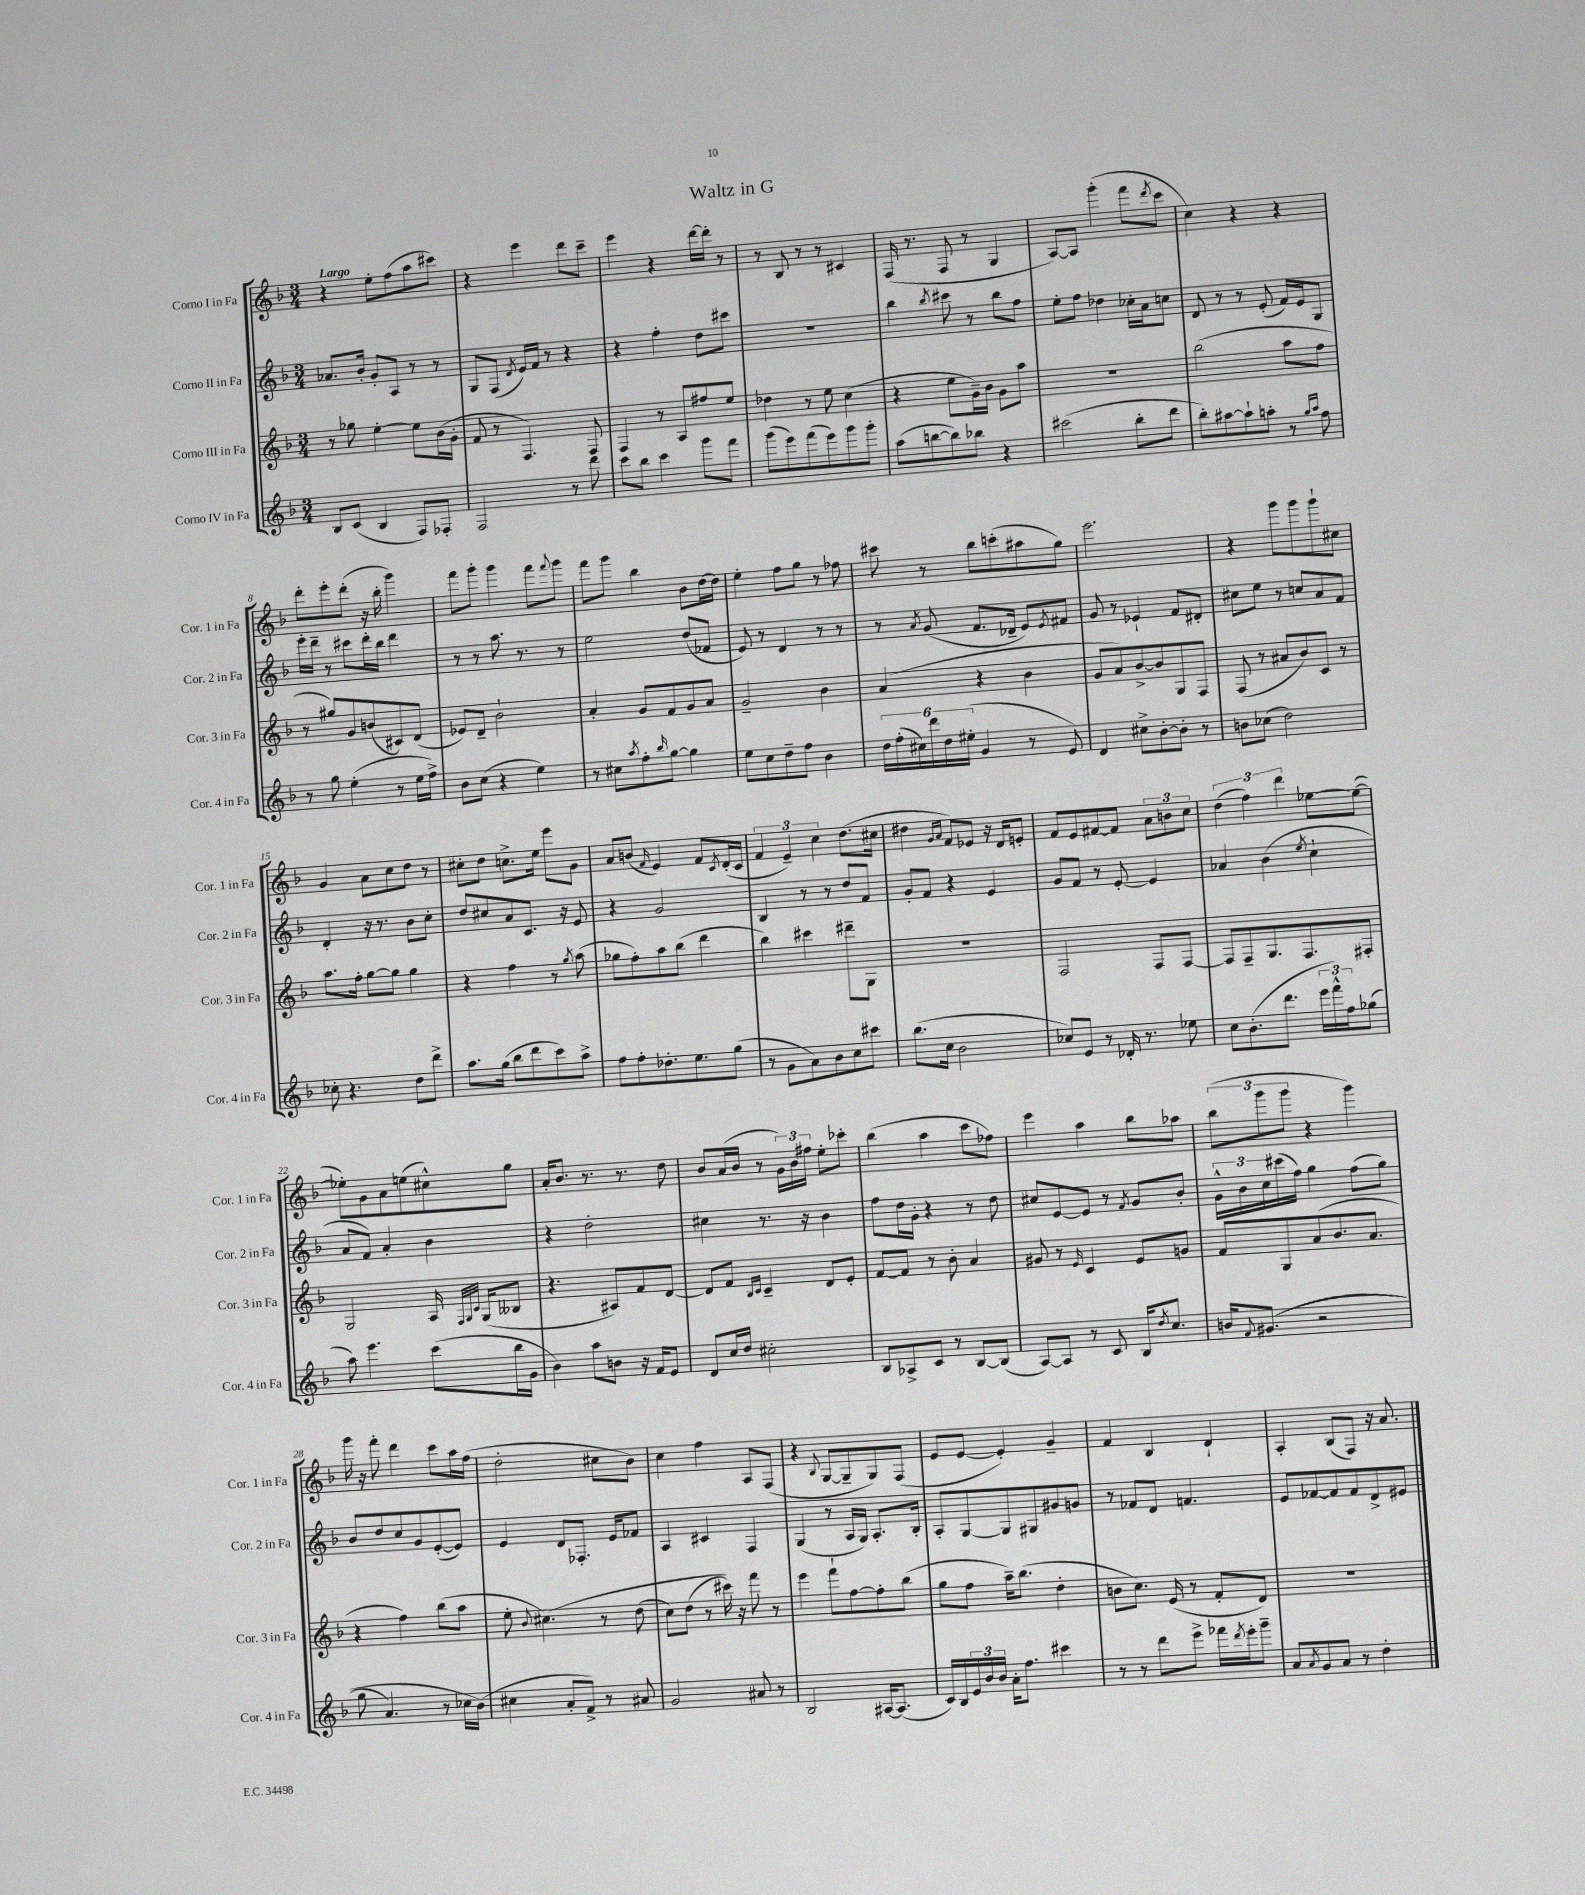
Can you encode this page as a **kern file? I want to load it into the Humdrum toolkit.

**kern	**kern	**kern	**kern
*staff4	*staff3	*staff2	*staff1
*clefG2	*clefG2	*clefG2	*clefG2
*k[b-]	*k[b-]	*k[b-]	*k[b-]
*M3/4	*M3/4	*M3/4	*M3/4
8B-/L	8r	8.a-/L	4r
(8c/J	8gg-\	.	.
.	.	16b-'/Jk	.
4B-/	[4ee'\	8g'/L	8ee'\L
.	.	8A/J	(8ff\
8F/L)	8ee\]L	8r	8aa\
8F-'/J	(16b-\L	8r	8ccc#\J)
.	16g'\JJ	.	.
=	=	=	=
2F/	8f/	8G/L	4r
.	8r	(8F/J	.
.	.	8qd/	.
.	4.F/)	16e/LL)	4eee\
.	.	16f/JJ	.
.	.	8r	.
8r	.	4r	8ddd\L
8ddd\	8F/	.	8ccc~\J
=	=	=	=
8ccc\L	4F/	4r	4eee\
8bb-\J	.	.	.
4ccc\	8r	4ff'\	4r
.	8A/L	.	.
8ggg\L	8ff#/	8dd\L	[16ddd\LL
.	.	.	16ddd'\]JJ
8fff\J	8ee/J	8ccc#\J	8r
=	=	=	=
(8ggg\L	4dd-\	2.r	8r
8eee\)	.	.	8B-/
(8fff\	8r	.	8r
8eee\)	8ee\	.	8r
8ggg\	(4cc\	.	4c#/
8ggg'\J	.	.	.
=	=	=	=
(8aa\L	4r	4bb-\	(16F/
.	.	.	8.r
[8bb\	.	.	.
.	.	8qbb-/	.
8bb\])	8ee\L	8ccc#\	8F/
8bb-\J	16g~\L)	8r	8r
.	16b-\JJ	.	.
4r	8g\L	8bb-\L	4G/
.	8aa\J	8ff\J	.
=	=	=	=
(2ccc#\	2.r	8ee'\L	[8A/L)
.	.	8ff\J	8A/]J
.	.	4dd-\	(4ggg'\
8bb-'\L	.	16cc-'\LL	8fff\L
.	.	16a\J	.
.	.	.	8qddd/
8ddd\J	.	8cc\J	8ccc\J
=	=	=	=
8bb-'\L)	(2bb-\	8d/	4cc\)
[8aa#\	.	8r	.
8aa#`\]	.	8r	4r
8aa'\J	.	(8e'/	.
8r	8aa\L	16f/LL)	4r
.	.	16e/J	.
16qqgg/LL	.	.	.
16qqaa/JJ	.	.	.
8ff\	8ff\J	8G/J	.
=	=	=	=
8r	8r	16eee'\LL	8ddd'\L
.	.	16ddd~\JJ	.
8gg\	8gg#/L)	8r	8eee'\
(4ee'\	8g/	8ccc#\L	(8ddd'\J
.	(8b/	16ddd'\L	16r
.	.	16bb-\JJ	16bb-'\
8r	8c#/)	4ddd\	4ggg\)
16ee\LL	(8d/J	.	.
16ff^\JJ)	.	.	.
=	=	=	=
8b-\L	8e-/L)	8r	8fff\L
(8cc\J	8d~/J	8r	8ggg'\J
4r	2b-`\	8.aa\	4ggg\
.	.	8.r	.
4ee\)	.	.	8fff\L
.	.	.	8qqfff/
.	.	8r	8ggg\J
=	=	=	=
8r	4a'/	2ee\	8fff\L
8cc#\L	.	.	8ggg\J
8qaa/	.	.	.
8ff'\	8g/L	.	4bb-\
16qqbb-/	.	.	.
[8gg\J	8f/	.	.
4gg\]	8g/	(8dd/L	8b-\L
.	8a/J	8f-/J	[16dd\L
.	.	.	16dd\]JJ
=	=	=	=
8ee\L	2g~/	8e/)	4ee'\
8cc\	.	8r	.
8dd~\	.	4d/	8ff\L
8ff\J	.	.	8gg\J
4b-\	4b-\	8r	8r
.	.	8r	8ff-\
=	=	=	=
24dd\LL	(4a/	8r	8ccc#\
(24ff'\	.	.	.
24cc#\)	.	.	.
.	.	8qa/	.
24ddd\	.	(8g/	8r
24dd\	.	.	.
(24ee#'\JJ	.	.	.
4g/	4r	8.f/L	8bb-\L
.	.	.	(8ccc'\
.	.	16d-~/Jk	.
8r	4b-\	8e/L)	8aa#\
.	.	8qe/	.
8e/)	.	8f#/J	8gg\J)
=	=	=	=
4d/	8g/L	8g/	2.eee\
.	8a/)	8r	.
8cc#^\L	[8b-^/	4e-`/	.
[8b-'\	8b-/]	.	.
8b-'\]J	8G/	8f/L	.
8r	8F/J	8d#'/J	.
=	=	=	=
8b\L	(8F/	8cc#\L	4r
(8cc-\J	8r	8ee\J	.
2dd\)	8a#/L	8r	8ggg\L
.	8b-/)	8cc/L	8ggg\
.	8c/J	8a/	8ggg`\
.	8r	8f/J	8cc#\J
=	=	=	=
8cc-'\	8.aa\L	4d'/	4g/
4.r	.	.	.
.	16ff'\Jk	.	.
.	[8gg\L	16r	8a\L
.	.	8.r	.
.	8gg\]J	.	8cc\
8dd\L	4gg\	8b-\L	8dd\J
8ddd^\J	.	8cc'\J	8r
=	=	=	=
8.aa\L	4r	8dd/L	8cc#'\L
.	.	8cc#/	8dd\J
(16gg\Jk	.	.	.
8bb-\L	4ff\	8a/	8.cc^\L
8ddd\	.	8.c/J	.
.	.	.	16ee\Jk
8ccc\)	8r	.	8eee\L
.	.	16r	.
.	8qgg/	.	.
8aa^\J	(8aa\	8e/	8g\J
=	=	=	=
8ff\L	8gg-\L	4r	8a/L
8ff'\	8ff'\)	.	(8b/J
.	.	.	16qqf/
8.dd-'\	8aa\	2g/	4e/)
.	(8bb-\J	.	.
8.ee\	.	.	.
.	4ddd\	.	8f/L
.	.	.	8qc/
(8gg\J	.	.	(16d'/L
.	.	.	16c/JJ
=	=	=	=
8r	4bb-\)	4B-/	6f/
8g\L	.	.	.
.	.	.	6e~/)
8a\)	4ccc#\	8r	.
.	.	.	6cc\
8b-\	.	8r	.
8cc\	8ddd#~\L	8dd/L	(8.dd\L
8ccc#\J	8G\J	8f/J	.
.	.	.	16cc#\Jk
=	=	=	=
(8.bb-\L	2.r	8g'/L	4dd#\
.	.	8f/J	.
16cc\Jk	.	.	.
.	.	.	16qqg/LL
.	.	.	16qqa/JJ
2b-\	.	4r	8f/L)
.	.	.	8e-/J
.	.	4e/	16r
.	.	.	16d/LK
.	.	.	8e'/J
=	=	=	=
8cc-/L)	2F/	8g/L	8f/L
8e/J	.	8f/J	8e/
8r	.	8r	[8f#/
16d-'/	.	[8e'/	8f#/]J
8.r	.	.	.
.	8F/L	4e/]	12a\L
.	.	.	12b\
8ee-\	[8F/J	.	.
.	.	.	12cc\J
=	=	=	=
8cc\L	8F/]L	4a-/	(6dd\
(8.b-'\	8F~/	.	.
.	.	.	6ff\)
.	8.G/	(4b-\	.
8.ddd\J	.	.	.
.	.	.	6ddd\
.	8.F/	.	.
.	.	8qee/	.
24eee\LL	.	4cc`\	[8ee-\L
24fff^^\)	.	.	.
24ff\J	.	.	.
(8gg-\J	8F#'/J	.	(8ee-\_J
=	=	=	=
8aa\)	2G/	8a/L	8ee-'\]L)
4.eee\	.	8f/J)	8g\
.	.	4a'/	8a\
.	.	.	(8ee\
(8ccc\L	16A/	4b-\	8cc#^^\)
.	32qqF/LLL	.	.
.	32qqG/	.	.
.	32qqc/JJJ	.	.
.	(16G/LK	.	.
16bb-\L	8B--/J	.	8gg\J
16g\JJ	.	.	.
=	=	=	=
4b-\)	4.r	4r	16a'/LK
.	.	.	8.b-/J
8aa\L	.	2dd'\	8.r
8b\J	8A#/L)	.	.
.	.	.	8.r
16r	8f/	.	.
16f/LK	.	.	.
8e/J	[8d/J	.	8dd\
=	=	=	=
8d/L	8d/]L	4cc#\	8b-/L
16cc/L	8f/J	.	(16a/L
16dd/JJ	.	.	16b-/JJ
.	16qqB-/LL	.	.
.	16qqc/JJ	.	.
2cc#'\	4c~/	8.r	8r
.	.	.	24g\LL)
.	.	.	24b-\
.	.	16r	.
.	.	.	24ff#\JJ
.	8d/L	4b-\	8ee'\L
.	8e'/J	.	8ccc-'\J
=	=	=	=
8B-/L	[8f/L	8ff\L	(4bb-\
8A-^/	8f/]J	16dd\L	.
.	.	16g'\JJ	.
8c/J	8r	4r	4aa\
8r	8b-'\	.	.
[8B-/L	4a/	8r	8ccc\L
(8B-/]J	.	8dd\	8ff-\J)
=	=	=	=
[8A/L)	8g#/	8cc#/L	4eee\
8A/]J	8r	[8e/	.
.	16qqe/	.	.
8r	4c/	8e/]J	4aa\
8c/	.	8r	.
.	.	8qf/	.
16B-/LK	8e/L	8g/L	8bb-\L
8qdd/	.	.	.
8.cc/J	.	.	.
.	8g/J	8b-'/J	8aa-\J
=	=	=	=
16b/LK	8f/L	24g^^\LL	(12bb-\L
.	.	24b-\	.
8qqf/	.	.	.
&((8.g#/J	.	.	.
.	.	24cc\	12ggg\
.	8G/	(16ccc#\	.
.	.	.	12ggg\J
.	.	16ff\JJ)	.
2r	(8a/	4gg\	4r
.	8.b-/	.	.
.	.	(8ff\L	4ggg\)
.	8.a/J	.	.
.	.	8gg\J)	.
=	=	=	=
8gg\	4r	8b-/L	16ggg\
.	.	.	16r
4.a/)	.	8dd/	8fff'\
.	4ff\)	8cc/	4ddd\
.	.	8g/	.
8r	(8bb-\L	([8e'/	8ccc\L
16cc-\LL	8aa\J	8e/]J)	16aa\L
(16b-\JJ&)	.	.	(16ff\JJ
=	=	=	=
4cc#\	8ee'\	4e/	2dd'\
.	8qqb-/	.	.
.	&(4.cc#\)	.	.
8a'/L	.	8d/L	.
8f^/J)	.	8.F-'/J	.
8r	8r	.	8cc#\L
.	.	16e/LK	.
8a#/	(8dd\	8f-/J	8b-\J)
=	=	=	=
2g/	8cc\L)	4A/	4cc\
.	(8dd\J	.	.
.	8r	4c#/	4ff\
.	16ccc#\)&)	.	.
.	16r	.	.
8a#/	8fff\	4F/	8A/L
8r	8r	.	(8F/J
=	=	=	=
2B-/	4eee\	(4G/	4r
.	.	.	8qqB-/
.	8fff`\L	8r	[8G/L
.	[8ff\	16A/LL	8G~/]
.	.	16G/JJ)	.
[16A#/LK	8ff'\]	8.A'/L	8G/)
(8.A#/]J	.	.	.
.	(8bb-\J	.	(8F/J
.	.	16B-'/Jk	.
=	=	=	=
16c/LL)	8gg\L	8A'/L	8e/L
16B-/	.	.	.
24e/	8ff\J	[8G/	[8e/J
24b-/	.	.	.
24b-/JJ	.	.	.
16a'\LK	16aa~\LK)	8G/]	4e'/])
8.ff\J	(8.bb-\J	.	.
.	.	8G#/	.
4ccc#\	4dd'\	8g#/	4g~/
.	.	8g/J	.
=	=	=	=
8r	8b\L	8r	4f/
8r	8.cc\J)	8f-/L	.
8ddd\L	.	8d/J	4B-/
.	(16e/	.	.
8eee^\J	8r	4.f/	.
16fff-\LL	8f'/L	.	4d`/
8qddd/	.	.	.
16eee'\J	.	.	.
8ggg~\J	8d/J)	.	.
=	=	=	=
8a/L	2.r	8e/L	4A'/
8qa/	.	.	.
8g/	.	[8f-/	.
8a/J	.	8f-/]	(8B-/L
8r	.	8f-/	8F/J)
4dd'\	.	8d^/	16r
.	.	.	8.a/
.	.	8e#/J	.
==	==	==	==
*-	*-	*-	*-
